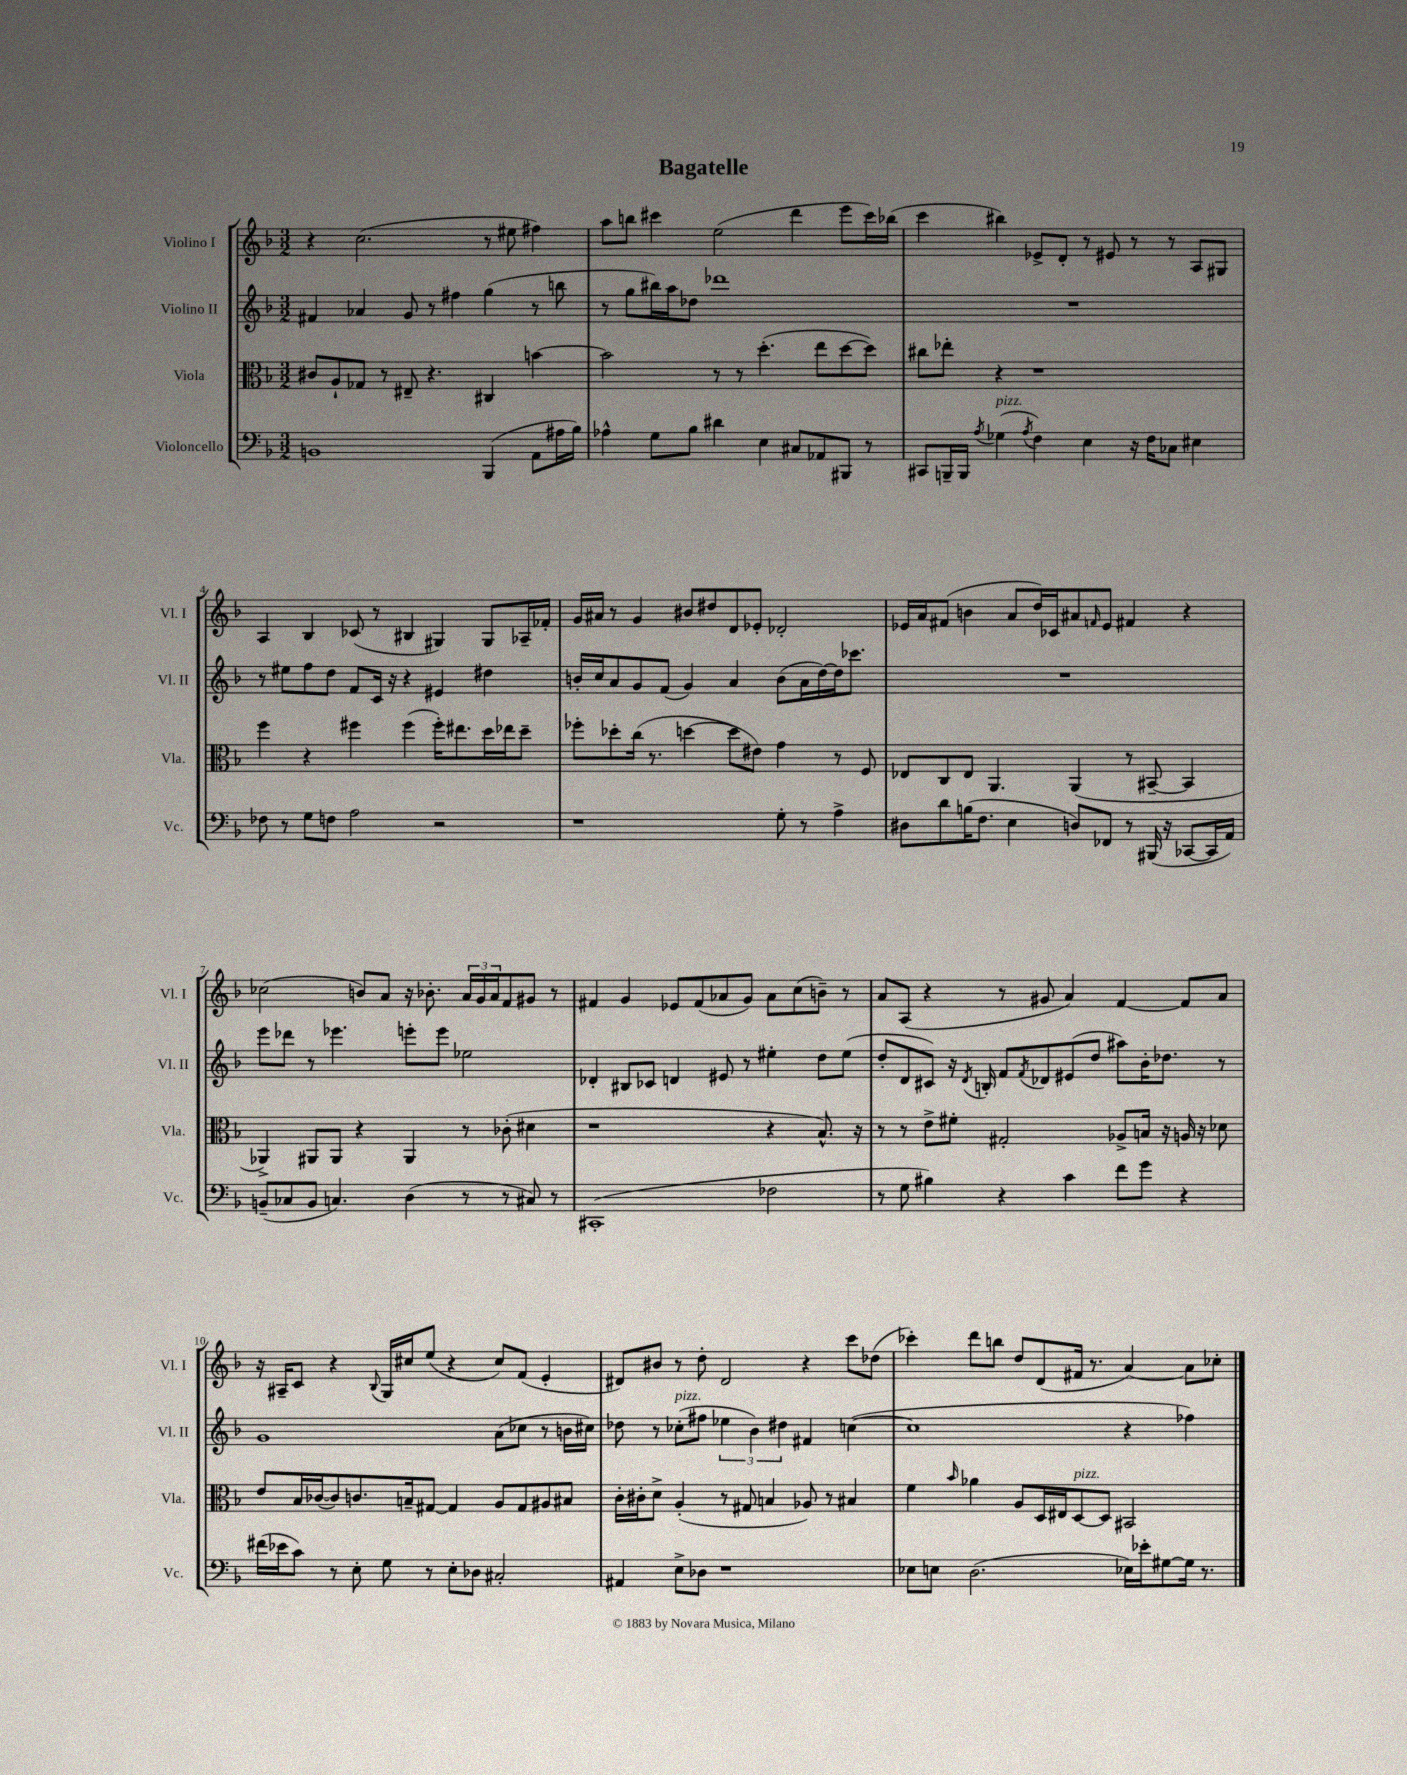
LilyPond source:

\header { title = "Bagatelle" }
<<
\new StaffGroup <<
\new Staff = "s0" \with { instrumentName = "Violino I" shortInstrumentName = "Vl. I" } {
    \clef treble \key f \major \numericTimeSignature \time 3/2
    r4 c''2.( r8 eis''8 fis''4) |
    a''8 b''8 cis'''4 e''2( d'''4 e'''8 cis'''16) bes''16( |
    c'''4 bis''4) ees'8-> d'8-. r8 eis'8 r8 r8 a8 gis8 |
    a4 bes4 ces'8( r8 bis4 gis4) gis8 aes16-- fes'16-. |
    g'16 ais'16 r8 g'4 bis'8 dis''8 d'8 ees'8-. des'2-. |
    ees'16 a'16 fis'8( b'4 a'8 d''16) ces'16 ais'8 \grace { f'16 } ees'8 fis'4 r4 |
    ces''2( b'8) a'8 r16 bes'8.-. \tuplet 3/2 { a'16 g'16 a'16 } f'8 gis'8 r8 |
    fis'4 g'4 ees'8 fis'8( aes'8 g'8) aes'8 c''8( b'8--) r8 |
    a'8 a8( r4 r8 gis'8 a'4) f'4~ f'8 a'8 |
    r16 ais16-- c'8 r4 \appoggiatura { bes8 } g16 cis''16 e''8( r4 cis''8) f'8( e'4-. |
    dis'8) bis'8 r8 d''8-. dis'2 r4 c'''8 des''8( |
    ces'''4-.) d'''8 b''8 d''8 d'8( fis'16 r8. a'4~) a'8 ces''8-. \bar "|." |
}
\new Staff = "s1" \with { instrumentName = "Violino II" shortInstrumentName = "Vl. II" } {
    \clef treble \key f \major \numericTimeSignature \time 3/2
    fis'4 aes'4 g'8 r8 fis''4 g''4( r8 b''8 |
    r8 g''8 bis''16) a''16 des''8 des'''1 |
    R1. |
    r8 eis''8 f''8 d''8 f'8 c'16 r16 r4 eis'4 dis''4 |
    b'16-. c''16 a'8 g'8 f'8( g'4) a'4 b'8( a'16 d''16~) d''16 ces'''8. |
    R1. |
    e'''8 des'''8 r8 ees'''4. e'''8-. e'''8 ees''2 |
    des'4-. bis8 ces'8 d'4 eis'8 r8 eis''4-. d''8 eis''8( |
    d''8-. d'8 cis'8) r16 \acciaccatura { d'8 } b16-. f'8 \acciaccatura { f'8 } des'8 eis'8( d''8 ais''8) bes'16-. des''8. r8 |
    g'1 a'8( ces''8 r8 b'16 cis''16) |
    des''8 r8 ces''8-.^\markup { \italic "pizz." }( fis''8 \tuplet 3/2 { ees''4 bes'4) dis''4 } fis'4 c''4~( |
    c''1 r4 fes''4) \bar "|." |
}
\new Staff = "s2" \with { instrumentName = "Viola" shortInstrumentName = "Vla." } {
    \clef alto \key f \major \numericTimeSignature \time 3/2
    cis'8 a8-! ges8 r8 eis8-- r4. cis4 b'4~ |
    b'2 r8 r8 d''4.-.( e''8 d''8~ d''8) |
    cis''8 ees''8-. r4 r1 |
    f''4 r4 fis''4 fis''4( fis''16-.) eis''8. d''16 ees''16 d''8-- |
    fes''8-. des''8-. c''16( r8. d''4~ d''8 eis'8) g'4 r8 f8 |
    ees8 c8 ees8 a,4. a,4( r8 bis,8~-- bis,4 |
    aes,4->) ais,8 ais,8 r4 ais,4 r8 ces'8-.( dis'4 |
    r1 r4 bes8.-^) r16 |
    r8 r8 e'8-> fis'8-. gis2-. aes8-> b16 r16 a16 r16 des'8 |
    e'8 bes16 ces'16~( ces'8) c'8. b16-- gis8~ gis4 a8 gis8 ais8 bis8 |
    c'16-. cis'16-. d'8-> a4-.( r8 gis8 b4 aes8) r8 bis4 |
    f'4 \grace { bes'16 } aes'4 a8 d16 eis16 d8~^\markup { \italic "pizz." } d8 bis,2 \bar "|." |
}
\new Staff = "s3" \with { instrumentName = "Violoncello" shortInstrumentName = "Vc." } {
    \clef bass \key f \major \numericTimeSignature \time 3/2
    b,1 bes,,4( a,8 ais16 bes16) |
    aes4-^ g8 bes8 dis'4 e4 cis8 aes,8 bis,,8 r8 |
    cis,8 b,,16-- b,,16 \acciaccatura { a8 } ges4^\markup { \italic "pizz." }( \acciaccatura { a8 } f4) e4 r16 f16 ces8 eis4 |
    fes8 r8 g8 f8 a2 r2 |
    r1 g8-. r8 a4-> |
    dis8 d'8 b16( f8. e4 d8) fes,8 r8 bis,,16( r16 ces,8~ ces,16 a,16) |
    b,8--( ces8 b,8 c4.) d4( r8 r8 cis8) r8 |
    cis,1-.( fes2 |
    r8 g8 bis4) r4 c'4 f'8 g'8 r4 |
    fis'16( ees'16 c'8) r8 e8-. g8 r8 e8-. des8 cis2-. |
    ais,4 e8-> des8 r1 |
    ees8 e8 d2.( ees16) ees'16-. gis8~ gis16 r8. \bar "|." |
}
>>
>>
